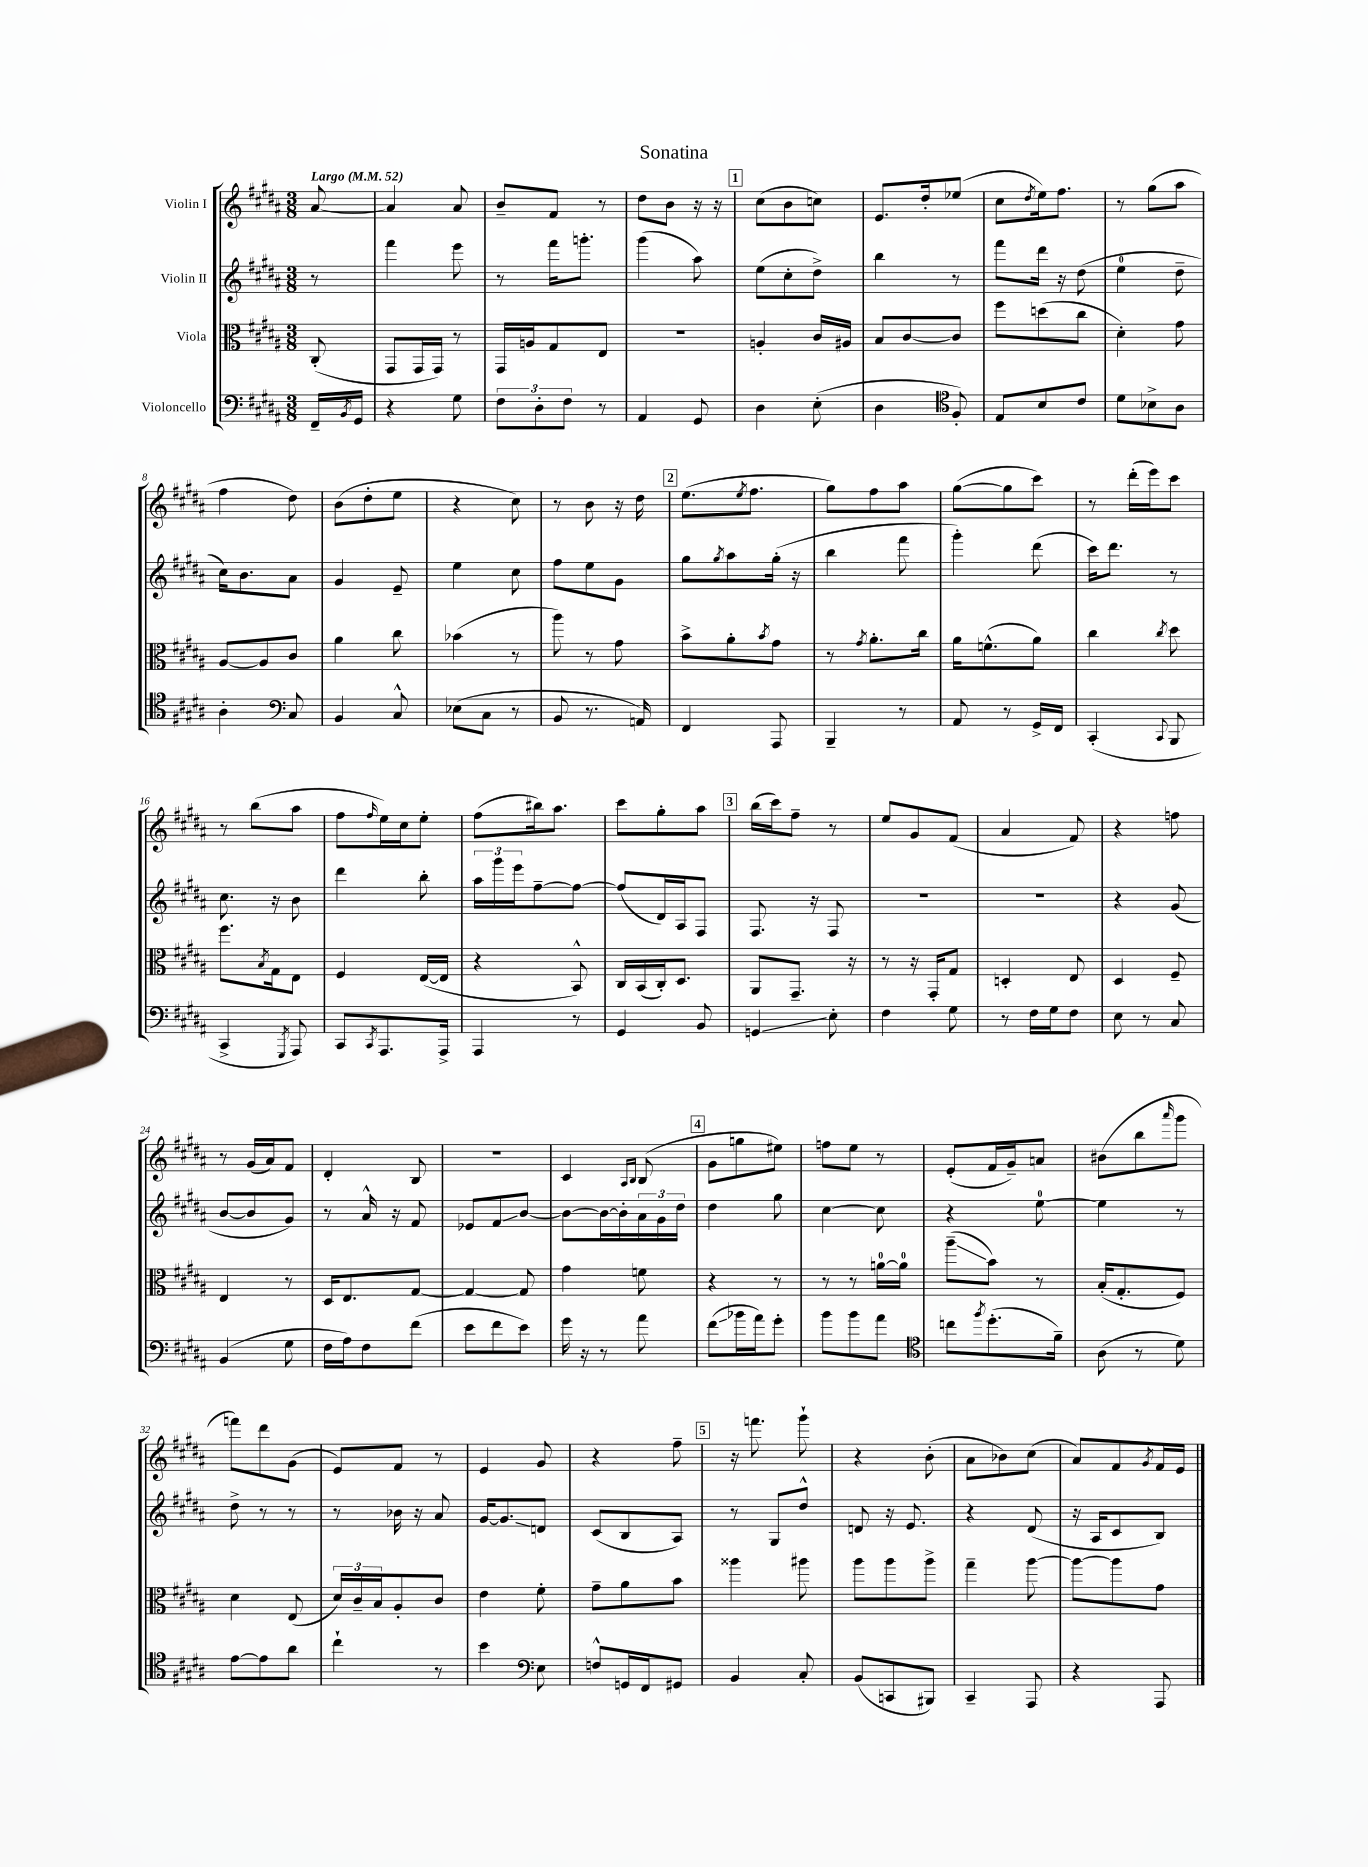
\header { title = "Sonatina" }
<<
\new StaffGroup <<
\new Staff = "s0" \with { instrumentName = "Violin I" } {
    \clef treble \key b \major \numericTimeSignature \time 3/8 \partial 8 \tempo "Largo" 4 = 52
    ais'8~ |
    ais'4 ais'8 |
    b'8-- fis'8 r8 |
    dis''8 b'8 r16 r16 |
    \mark \markup { \box "1" } cis''8( b'8 c''8) |
    e'8. dis''16-. ees''8( |
    cis''8 \acciaccatura { dis''8 } e''16) fis''8. |
    r8 gis''8( ais''8 |
    fis''4 dis''8) |
    b'8( dis''8-. e''8 |
    r4 cis''8) |
    r8 b'8 r16 dis''16 |
    \mark \markup { \box "2" } e''8.( \acciaccatura { e''8 } fis''8. |
    gis''8) fis''8 ais''8 |
    gis''8~( gis''8 cis'''8) |
    r8 dis'''16-.( e'''16) cis'''8 |
    r8 b''8( ais''8 |
    fis''8 \grace { fis''16 } e''16) cis''16 e''8-. |
    fis''8( bis''16) ais''8. |
    cis'''8 gis''8-. ais''8 |
    \mark \markup { \box "3" } b''16( cis'''16) fis''8-- r8 |
    e''8 gis'8 fis'8( |
    ais'4 fis'8) |
    r4 f''8 |
    r8 gis'16( ais'16) fis'8 |
    dis'4-. b8 |
    R4. |
    cis'4 \grace { ais16 b16 } b8( |
    \mark \markup { \box "4" } gis'8 g''8 eis''8) |
    f''8 e''8 r8 |
    e'8-.( fis'16 gis'16--) a'8 |
    bis'8( b''8 \grace { ais'''16 } gis'''8 |
    f'''8) dis'''8 gis'8( |
    e'8) fis'8 r8 |
    e'4 gis'8 |
    r4 fis''8-- |
    \mark \markup { \box "5" } r16 f'''8. gis'''8-! |
    r4 b'8-.( |
    ais'8 bes'8) cis''8( |
    ais'8) fis'8 \acciaccatura { gis'8 } fis'16 e'16 \bar "|." |
}
\new Staff = "s1" \with { instrumentName = "Violin II" } {
    \clef treble \key b \major \numericTimeSignature \time 3/8 \partial 8
    r8 |
    fis'''4 e'''8 |
    r8 fis'''16 g'''8.-. |
    gis'''4( ais''8) |
    \mark \markup { \box "1" } e''8( cis''8-. dis''8->) |
    b''4 r8 |
    fis'''8 dis'''16 r16 dis''8( |
    e''4-0 dis''8-- |
    cis''16) b'8. ais'8 |
    gis'4 e'8-- |
    e''4 cis''8 |
    fis''8 e''8 gis'8 |
    \mark \markup { \box "2" } gis''8 \acciaccatura { gis''8 } ais''8 gis''16-.( r16 |
    b''4 fis'''8 |
    gis'''4-.) dis'''8( |
    cis'''16) dis'''8. r8 |
    cis''8. r16 b'8 |
    dis'''4 b''8-. |
    \tuplet 3/2 { ais''16 gis'''16 e'''16 } fis''8~-- fis''8~ |
    fis''8( dis'16) ais16 fis8 |
    \mark \markup { \box "3" } fis8. r16 fis8 |
    R4. |
    R4. |
    r4 gis'8( |
    b'8~ b'8 gis'8) |
    r8 ais'16-^ r16 fis'8 |
    ees'8 fis'8\glissando b'8~ |
    b'8~ b'16~ b'16-. \tuplet 3/2 { ais'16 gis'16 dis''16 } |
    \mark \markup { \box "4" } dis''4 gis''8 |
    cis''4~ cis''8 |
    r4 e''8-0~ |
    e''4 r8 |
    dis''8-> r8 r8 |
    r8 bes'16 r16 ais'8 |
    gis'16~ gis'8.\glissando d'8 |
    cis'8( b8 ais8) |
    \mark \markup { \box "5" } r8 gis8 dis''8-^ |
    d'8 r16 e'8. |
    r4 dis'8( |
    r16 ais16 cis'8 b8) \bar "|." |
}
\new Staff = "s2" \with { instrumentName = "Viola" } {
    \clef alto \key b \major \numericTimeSignature \time 3/8 \partial 8
    cis8-.( |
    gis,8 gis,16 gis,16) r8 |
    gis,16 a16 gis8 e8 |
    R4. |
    \mark \markup { \box "1" } a4-. cis'16 ais16 |
    b8 cis'8~ cis'8 |
    fis''8 d''8( cis''8 |
    dis'4-.) gis'8 |
    ais8~ ais8 cis'8 |
    ais'4 cis''8 |
    bes'4( r8 |
    ais''8) r8 gis'8 |
    \mark \markup { \box "2" } b'8-> ais'8-. \acciaccatura { b'8 } gis'8 |
    r8 \acciaccatura { gis'8 } ais'8.-. cis''16 |
    ais'16 f'8.-^( ais'8) |
    cis''4 \acciaccatura { cis''8 } dis''8 |
    fis''8. \acciaccatura { b8 } gis16 e8 |
    fis4 e16~( e16 |
    r4 b,8-^) |
    cis16 b,16( cis16-.) dis8. |
    \mark \markup { \box "3" } ais,8 gis,8.-- r16 |
    r8 r16 gis,16-. gis8 |
    d4-. e8 |
    dis4 fis8-- |
    e4 r8 |
    dis16 e8. gis8~ |
    gis4~ gis8 |
    gis'4 f'8 |
    \mark \markup { \box "4" } r4 r8 |
    r8 r8 a'16-0~ a'16-0 |
    ais''8--\glissando( b'8) r8 |
    b16-.( gis8.-. fis8) |
    dis'4 e8( |
    \tuplet 3/2 { dis'16) cis'16-- b16 } ais8-. cis'8 |
    e'4 fis'8-. |
    gis'8-- ais'8 b'8 |
    \mark \markup { \box "5" } aisis''4 ais''8 |
    ais''8 ais''8 ais''8-> |
    gis''4-- ais''8~ |
    ais''8~ ais''8 gis'8 \bar "|." |
}
\new Staff = "s3" \with { instrumentName = "Violoncello" } {
    \clef bass \key b \major \numericTimeSignature \time 3/8 \partial 8
    fis,16-- \acciaccatura { b,8 } gis,16 |
    r4 gis8 |
    \tuplet 3/2 { fis8 dis8-. fis8 } r8 |
    ais,4 gis,8 |
    \mark \markup { \box "1" } dis4 e8-.( |
    dis4 \clef tenor fis8-.) |
    e8 b8 cis'8 |
    dis'8 bes8-> ais8 |
    ais4-. \clef bass cis8 |
    b,4 cis8-^ |
    ees8( cis8 r8 |
    b,8 r8. a,16) |
    \mark \markup { \box "2" } fis,4 ais,,8 |
    b,,4-- r8 |
    ais,8 r8 gis,16-> fis,16 |
    cis,4-.( \appoggiatura { cis,8 } b,,8 |
    cis,4-> \acciaccatura { gis,,8 } ais,,8) |
    cis,8 \acciaccatura { cis,8 } ais,,8. ais,,16-> |
    ais,,4 r8 |
    gis,4 b,8 |
    \mark \markup { \box "3" } g,4\glissando e8-. |
    fis4 gis8 |
    r8 fis16 gis16 fis8 |
    e8 r8 cis8 |
    b,4( gis8 |
    fis16 ais16) fis8 fis'8( |
    e'8 fis'8 e'8) |
    gis'16 r16 r8 ais'8 |
    \mark \markup { \box "4" } fis'8\glissando( bes'16 ais'16) gis'8-. |
    b'8 b'8 ais'8 |
    \clef tenor c''8 \acciaccatura { fis''8 } dis''8.-.( fis'16--) |
    ais8( r8 dis'8) |
    e'8~ e'8 ais'8 |
    cis''4-! r8 |
    b'4 \clef bass e8 |
    f8-^ g,16 fis,16 gis,8 |
    \mark \markup { \box "5" } b,4 cis8-. |
    b,8( c,8 bis,,8) |
    cis,4-- ais,,8 |
    r4 ais,,8 \bar "|." |
}
>>
>>
